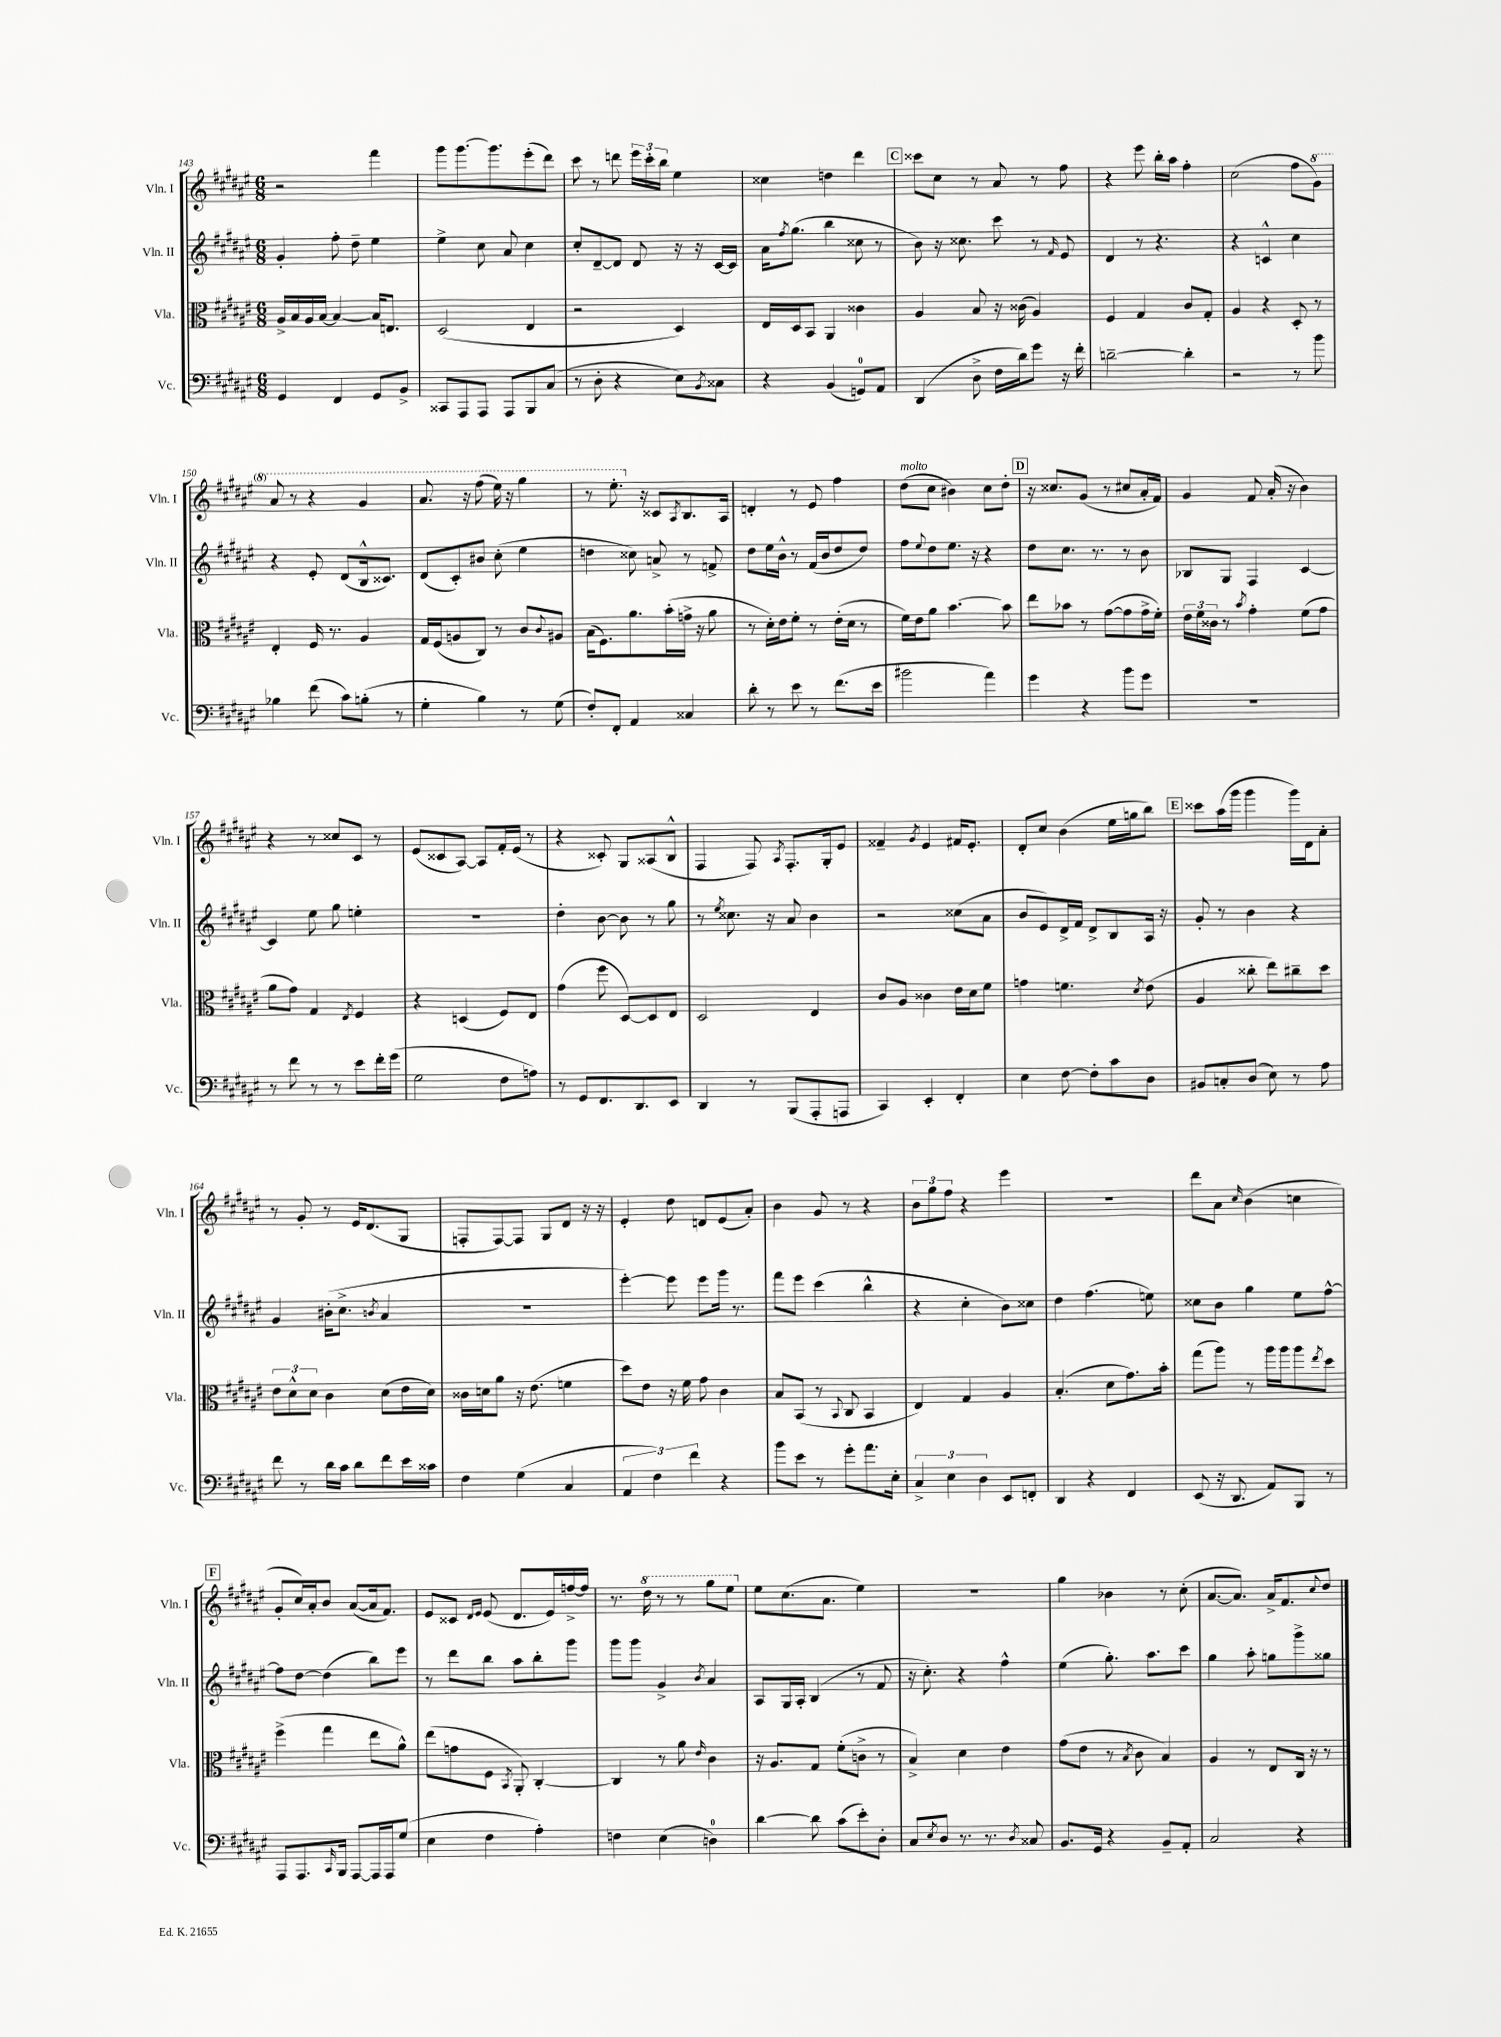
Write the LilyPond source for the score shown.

<<
\new StaffGroup <<
\new Staff = "s0" \with { instrumentName = "Vln. I" shortInstrumentName = "Vln. I" } {
    \clef treble \key fis \major \numericTimeSignature \time 6/8
    r2 fis'''4 |
    gis'''8 gis'''8.~ gis'''8. eis'''8-.( dis'''8) |
    cis'''8 r8 d'''8 \tuplet 3/2 { eis'''16 cis'''16-. b''16 } eis''4 |
    cisis''4 d''4 dis'''4 |
    \mark \markup { \box "C" } cisis'''8 cis''8 r8 ais'8 r8 fis''8 |
    r4 eis'''8 b''16-. ais''16 fis''4-. |
    cis''2( fis''8 \ottava #1 gis''8) |
    ais''8 r8 r4 gis''4 |
    ais''8. r16 fis'''8( eis'''16) r16 gis'''4 |
    r8 eis'''8.-. \ottava #0 r16 cisis'8 \acciaccatura { ais8 } b8. ais16 |
    d'4-. r8 eis'8 fis''4 |
    dis''8^\markup { \italic "molto" }( cis''8 bis'4) cis''8 dis''8-. |
    \mark \markup { \box "D" } r16 cisis''8. gis'8( r8 cis''8 ais'16-. fis'16) |
    gis'4 fis'8 ais'16-.( r16 b'4) |
    r4 r8 cisis''8 cis'8 r8 |
    eis'8( cisis'8 ais8~) ais8 fis'16-. eis'16( r8 |
    r4 cisis'8-.) gis8 aisis8( b8-^ |
    fis4 fis8) \acciaccatura { ais8 } fis8.-. gis16-. eis'8 |
    fisis'4-- \acciaccatura { gis'8 } eis'4 fis'16 eis'8.-. |
    dis'8-. cis''8 b'4( eis''16 g''16 b''8) |
    \mark \markup { \box "E" } cisis'''8 ais''16( gis'''16 gis'''4 gis'''16) dis'16 ais'8-. |
    r8 gis'8-. r8 eis'16 dis'8.( gis8 |
    f8-. f8~) f8 gis8 dis'8 r16 r16 |
    eis'4-. dis''8 d'8 eis'8( ais'8-.) |
    b'4 gis'8 r8 r4 |
    \tuplet 3/2 { b'8 gis''8 fis''8 } r4 eis'''4 |
    R2. |
    dis'''8 ais'8 \grace { cis''16 } b'4( c''4 |
    \mark \markup { \box "F" } gis'8-. cis''16) ais'16-. b'8 ais'8~( ais'16 fis'8.) |
    eis'8 cisis'8 \grace { dis'16 eis'16 } eis'8( dis'8. eis'16) f''16~-> f''16 |
    r8. \ottava #1 dis'''16 r8 r8 gis'''8 eis'''8 \ottava #0 |
    eis''8 cis''8.( ais'8. eis''4) |
    R2. |
    gis''4 bes'4 r8 cis''8-.( |
    ais'8.~ ais'8.) ais'16-> fis'8. \appoggiatura { cis''8 } dis''8 \bar "|." |
}
\new Staff = "s1" \with { instrumentName = "Vln. II" shortInstrumentName = "Vln. II" } {
    \clef treble \key fis \major \numericTimeSignature \time 6/8
    gis'4-. fis''8-. dis''8-- eis''4 |
    eis''4-> cis''8 ais'8 cis''4 |
    cis''8-. dis'8~-- dis'8 dis'8 r16 r16 cis'16~ cis'16 |
    ais'16 \acciaccatura { fis''8 } gis''8.( b''4 cisis''8 r8 |
    \mark \markup { \box "C" } b'8) r16 cisis''8. cis'''8 r8 \grace { fis'16 } eis'8 |
    dis'4 r8 r4. |
    r4 c'4-^ cis''4 |
    r4 eis'8-. dis'8( b16-^ cisis'8.) |
    dis'8( cis'8-.) bis'8 cis''8-.( eis''4 |
    d''4 cisis''8) a'8-> r8 f'8-> |
    dis''8 eis''16 b'16-^ r8 fis'16( b'16 dis''8 dis''8) |
    fis''8 \appoggiatura { eis''8 } dis''8 eis''8. r16 r4 |
    \mark \markup { \box "D" } dis''8 cis''8. r8. r8 b'8 |
    bes8 gis8 fis4 cis'4~ |
    cis'4 eis''8 gis''8 e''4-. |
    R2. |
    dis''4-. b'8~ b'8 r8 gis''8 |
    r8 \acciaccatura { eis''8 } cisis''8. r16 ais'8 b'4 |
    r2 cisis''8( ais'8 |
    b'8 eis'8) dis'16-> fis'16 dis'8-> b8 ais16 r16 |
    \mark \markup { \box "E" } gis'8-. r8 b'4 r4 |
    gis'4 bis'16-.( cis''8.-> \acciaccatura { b'8 } ais'4 |
    R2. |
    eis'''4~-.) eis'''8 eis'''8 gis'''16 r8. |
    fis'''8 eis'''8 cis'''4( b''4-^ |
    r4 cis''4-. b'8) cisis''8 |
    dis''4 fis''4.( e''8) |
    cisis''8 b'8 gis''4 eis''8 fis''8~-^ |
    \mark \markup { \box "F" } fis''8 dis''8~ dis''4( b''8) eis'''8 |
    r8 dis'''8 b''8 ais''8 b''8-. gis'''8 |
    gis'''8 gis'''8 gis'4-> \acciaccatura { b'8 } ais'4 |
    ais8 gis16 ais16-. b4( r8 fis'8 |
    r16 cis''8.-.) r4 fis''4-^ |
    eis''4( gis''8.-.) ais''8. cis'''8 |
    gis''4 ais''8-. g''8 gis'''8-> gisis''8 \bar "|." |
}
\new Staff = "s2" \with { instrumentName = "Vla." shortInstrumentName = "Vla." } {
    \clef alto \key fis \major \numericTimeSignature \time 6/8
    ais16-> b16 ais16 b16~ b4~ b16 e8. |
    dis2( eis4 |
    r2 dis4) |
    eis16 dis16 b,8 ais,4 cisis'4 |
    \mark \markup { \box "C" } ais4 b8 r16 cisis'16( ais4) |
    fis4 gis4 cis'8 gis8-. |
    ais4 r4 dis8-. r8 |
    eis4-. fis16 r8. ais4 |
    gis16 fis16( a8 cis8) r8 cis'8 \appoggiatura { cis'8 } ais8 |
    b16( fis8.) ais'8. b'16-.( g'16-> r16 ais'8 |
    r8 dis'16-.) eis'16 fis'8-. r8 eis'16-.( dis'16 r8 |
    fis'16) eis'16 ais'8 b'4.~ b'8 |
    \mark \markup { \box "D" } eis''8 bes'8 r8 gis'8~( gis'8 gis'16-> fis'16-.) |
    \tuplet 3/2 { eis'16 fis'16 cisis'16 } r8 \acciaccatura { b'8 } gis'4-. fis'8( gis'8 |
    ais'8 gis'8) gis4 \acciaccatura { eis8 } fis4 |
    r4 d4( fis8) eis8 |
    gis'4( fis''8 dis8~) dis8 eis8 |
    dis2 eis4 |
    cis'8 ais8 cisis'4 eis'16 dis'16 fis'8 |
    g'4 f'4. \acciaccatura { dis'8 } eis'8( |
    \mark \markup { \box "E" } ais4 cisis''8-. eis''8) cis''8-- dis''8 |
    \tuplet 3/2 { eis'8 dis'8-^ dis'8 } cis'4 dis'8( eis'16 dis'16) |
    cisis'16 d'16 ais'8 r16 eis'8.( f'4 |
    dis''8) eis'8 r16 fis'16 gis'8 cis'4 |
    b8 b,8( r8 \appoggiatura { b,8 } cis8 b,4 |
    eis4) gis4 ais4 |
    b4.-.( dis'8 gis'8.) b'16-. |
    gis''8( ais''8) r8 ais''16 ais''16 ais''8 \acciaccatura { eis''8 } dis''8 |
    \mark \markup { \box "F" } fis''4->( gis''4 eis''8 ais'8-^) |
    eis''8( g'8 fis8 \acciaccatura { b,8 } ais,8-.) cis4~-. |
    cis4 r8 ais'8 \grace { eis'16 } cis'4 |
    r16 ais8. gis8 fis'8-.( c'8-> r8 |
    b4->) dis'4 eis'4 |
    gis'8( eis'8 r8 \acciaccatura { b8 } cis'8 b4) |
    ais4 r8 eis8 cis16 r16 r8 \bar "|." |
}
\new Staff = "s3" \with { instrumentName = "Vc." shortInstrumentName = "Vc." } {
    \clef bass \key fis \major \numericTimeSignature \time 6/8
    gis,4 fis,4 gis,8 b,8-> |
    cisis,8 ais,,8 ais,,8 ais,,8 b,,8 cis8( |
    r8 dis8-. r4 eis8) \acciaccatura { b,8 } cisis8 |
    r4 b,4( g,8-0) ais,8 |
    \mark \markup { \box "C" } dis,4( dis8-> fis16 dis'16) gis'8 r16 fis'16-. |
    d'2~-- d'4-. |
    r2 r8 b'8 |
    bes4 fis'8( cis'8) b8-.( r8 |
    gis4-. b4) r8 gis8( |
    fis8-.) fis,8-. ais,4 cisis4 |
    dis'8-. r8 eis'8 r8 fis'8.( eis'16 |
    bis'2 ais'4) |
    \mark \markup { \box "D" } gis'4 r4 b'8 gis'8 |
    R2. |
    r8 fis'8 r8 r8 eis'8 fis'16-. gis'16( |
    gis2 fis8 a8) |
    r8 gis,8 fis,8. dis,8. eis,8 |
    dis,4 r8 b,,8( ais,,8-. a,,8 |
    cis,4) eis,4-. fis,4-. |
    eis4 fis8~ fis8-. cis'8 dis8 |
    \mark \markup { \box "E" } bis,8 c8-. dis8( eis8) r8 ais8 |
    fis'8 r8 dis'16 cis'16 dis'8 fis'8 eis'16 cisis'16 |
    fis4 gis4( cis4 |
    \tuplet 3/2 { ais,4 fis4) fis'4 } r4 |
    b'8 eis'8 r8 gis'8-. ais'8. eis16-. |
    \tuplet 3/2 { cis4-> eis4 dis4 } eis,8 f,8-. |
    dis,4 r4 fis,4 |
    eis,8( r16 dis,8. ais,8) b,,8 r8 |
    \mark \markup { \box "F" } ais,,8 ais,,8. \grace { cis,16 } b,,16 ais,,8~ ais,,16 ais,,16 gis8( |
    eis4 fis4 ais4-.) |
    f4 eis4( d4-0) |
    dis'4~ dis'8 cis'8( eis'8-.) dis8-. |
    cis8 \acciaccatura { eis8 } dis8 r8. r8. \acciaccatura { dis8 } cisis8 |
    b,8. gis,16 r4 b,8-- ais,8-. |
    cis2 r4 \bar "|." |
}
>>
>>
\layout { \context { \Score currentBarNumber = #143 } }
